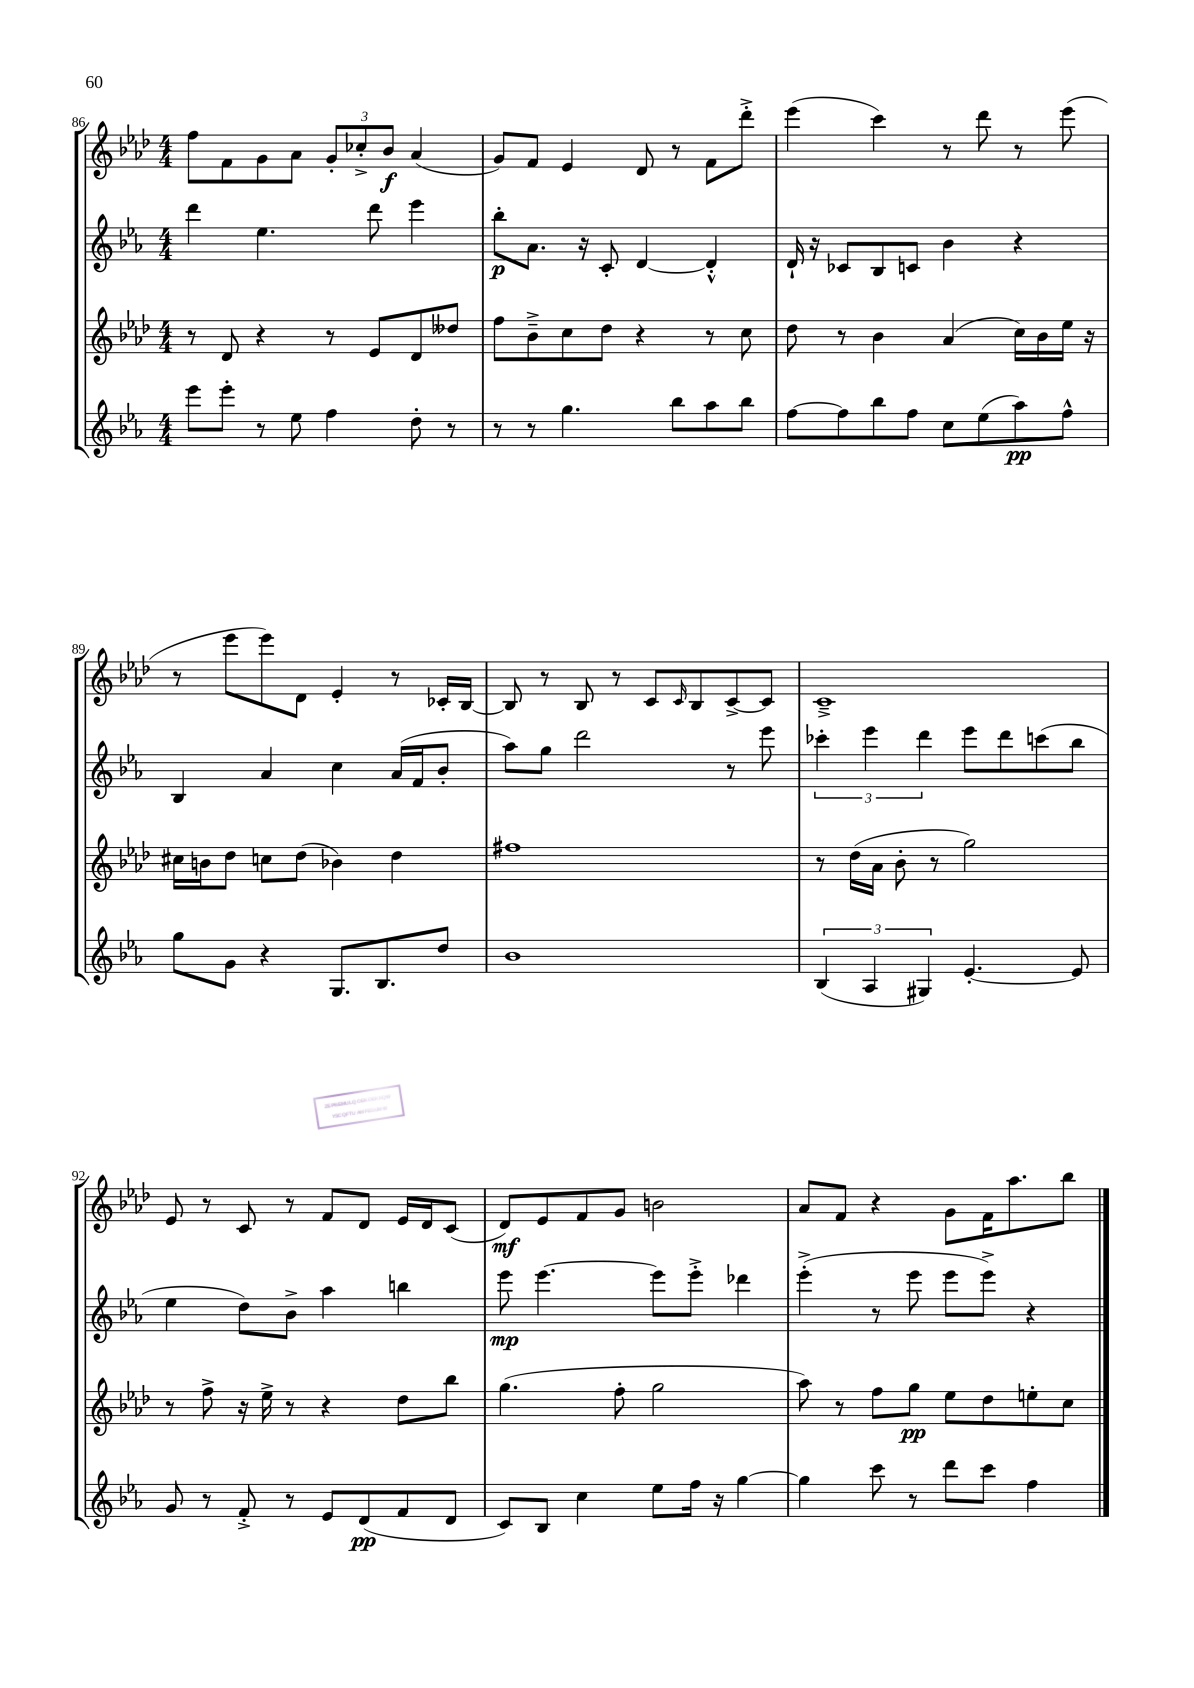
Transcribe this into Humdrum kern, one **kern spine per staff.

**kern	**kern	**kern	**kern
*staff4	*staff3	*staff2	*staff1
*clefG2	*clefG2	*clefG2	*clefG2
*k[b-e-a-]	*k[b-e-a-d-]	*k[b-e-a-]	*k[b-e-a-d-]
*M4/4	*M4/4	*M4/4	*M4/4
8eee-\L	8r	4ddd\	8ff\L
8eee-'\J	8d-/	.	8f\
8r	4r	4.ee-\	8g\
8ee-\	.	.	8a-\J
4ff\	8r	.	12g'/L
.	.	.	12cc-'^/
.	8e-/L	8ddd\	.
.	.	.	12b-/J
8dd'\	8d-/	4eee-\	(4a-/
8r	8dd--/J	.	.
=	=	=	=
8r	8ff\L	8bb-'\L	8g/L)
8r	8b-~^\	8.a-\J	8f/J
4.gg\	8cc\	.	4e-/
.	.	16r	.
.	8dd-\J	8c'/	.
.	4r	[4d/	8d-/
8bb-\L	.	.	8r
8aa-\	8r	4d'^^/]	8f\L
8bb-\J	8cc\	.	8ddd-'^\J
=	=	=	=
[8ff\L	8dd-\	16d`/	(4eee-\
.	.	16r	.
8ff\]	8r	8c-/L	.
8bb-\	4b-\	8B-/	4ccc\)
8ff\J	.	8c/J	.
8cc\L	(4a-/	4b-\	8r
(8ee-\	.	.	8ddd-\
8aa-\)	16cc\LL)	4r	8r
.	16b-\	.	.
8ff^^\J	16ee-\JJ	.	(8eee-\
.	16r	.	.
=	=	=	=
8gg\L	16cc#\LL	4B-/	8r
.	16b\J	.	.
8g\J	8dd-\J	.	8eee-\L
4r	8cc\L	4a-/	8eee-\)
.	(8dd-\J	.	8d-\J
8.G/L	4b-\)	4cc\	4e-'/
8.B-/	.	.	.
.	4dd-\	(16a-/LL	8r
.	.	16f/J	.
8dd/J	.	8b-'/J	16c-'/LL
.	.	.	[16B-/JJ
=	=	=	=
1b-	1ff#	8aa-\L)	8B-/]
.	.	8gg\J	8r
.	.	2ddd\	8B-/
.	.	.	8r
.	.	.	8c/L
.	.	.	16qqc/
.	.	.	8B-/
.	.	8r	[8c^/
.	.	8eee-\	8c/]J
=	=	=	=
(6B-/	8r	6ccc-'\	1c~^
.	(16dd-\LL	.	.
6A-/	.	6eee-\	.
.	16a-\JJ	.	.
.	8b-'\	.	.
6G#/)	.	6ddd\	.
.	8r	.	.
[4.e-'/	2gg\)	8eee-\L	.
.	.	8ddd\	.
.	.	(8ccc\	.
8e-/]	.	8bb-\J	.
=	=	=	=
8g/	8r	4ee-\	8e-/
8r	8ff^\	.	8r
8f'^/	16r	8dd\L)	8c/
.	16ee-^\	.	.
8r	8r	8b-^\J	8r
8e-/L	4r	4aa-\	8f/L
(8d/	.	.	8d-/J
8f/	8dd-\L	4bb\	16e-/LL
.	.	.	16d-/J
8d/J	8bb-\J	.	(8c/J
=	=	=	=
8c/L)	(4.gg\	8eee-\	8d-/L)
8B-/J	.	[4.eee-\	8e-/
4cc\	.	.	8f/
.	8ff'\	.	8g/J
8ee-\L	2gg\	8eee-\]L	2b\
16ff\Jk	.	8eee-'^\J	.
16r	.	.	.
[4gg\	.	4ddd-\	.
=	=	=	=
4gg\]	8aa-\)	(4eee-'^\	8a-/L
.	8r	.	8f/J
8ccc\	8ff\L	8r	4r
8r	8gg\J	8eee-\	.
8ddd\L	8ee-\L	8eee-\L	8g\L
8ccc\J	8dd-\	8eee-^\J)	16f\K
.	.	.	8.aa-\
4ff\	8ee'\	4r	.
.	8cc\J	.	8bb-\J
==	==	==	==
*-	*-	*-	*-
